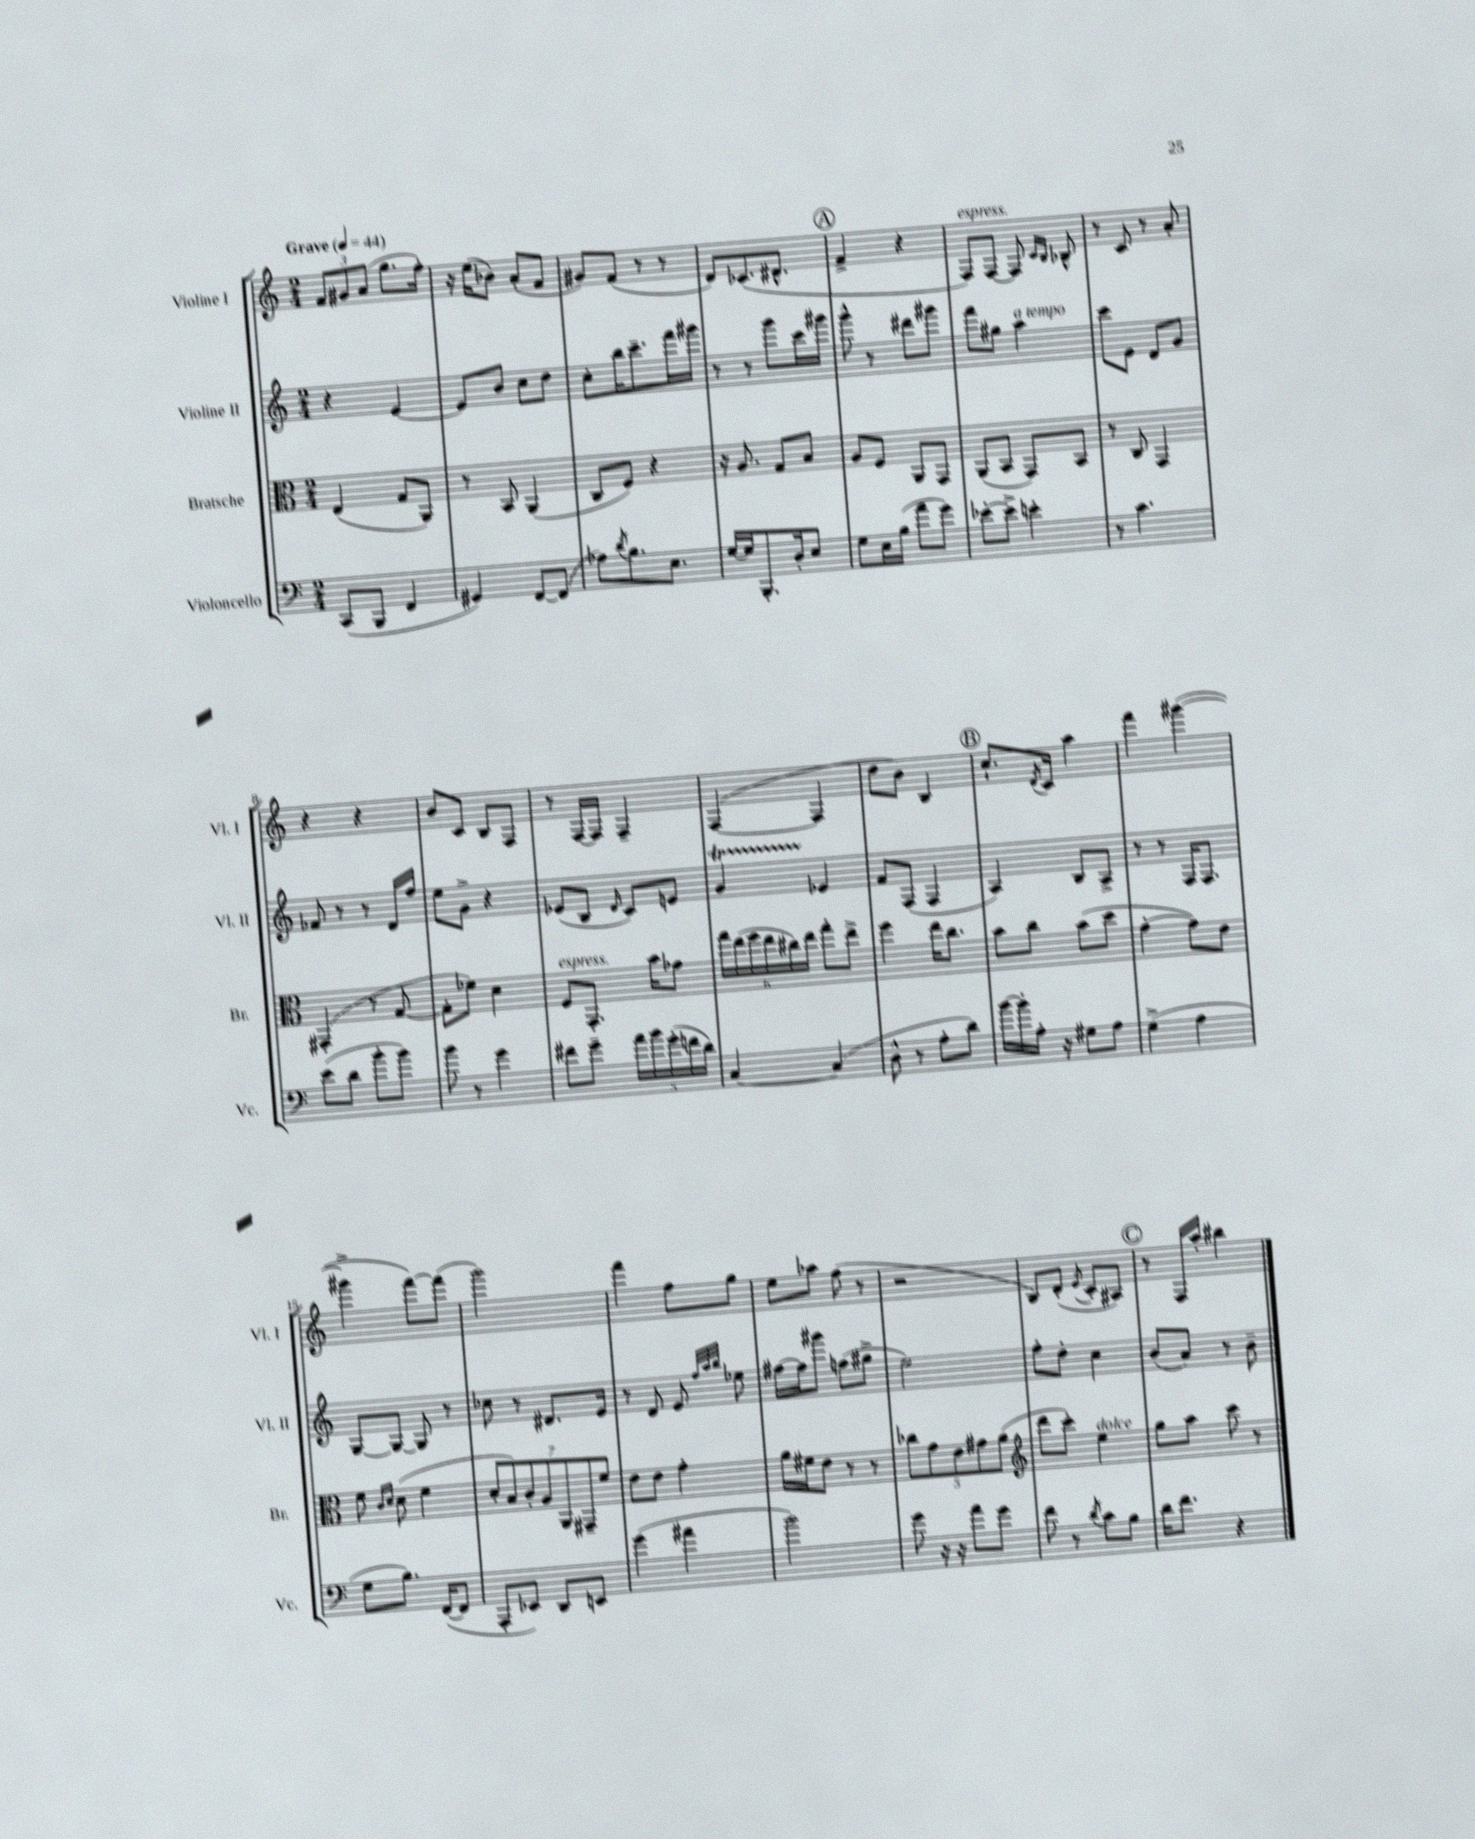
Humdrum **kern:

**kern	**kern	**kern	**kern
*staff4	*staff3	*staff2	*staff1
*clefF4	*clefC3	*clefG2	*clefG2
*k[]	*k[]	*k[]	*k[]
*M2/4	*M2/4	*M2/4	*M2/4
*MM44	*MM44	*MM44	*MM44
(8CC/L	(4E/	4r	12f/L
.	.	.	12g#/
8BBB/J	.	.	.
.	.	.	(12a/J
4FF/	8G/L	[4e/	8.gg\L
.	8AA/J)	.	.
.	.	.	16ff'\Jk)
=	=	=	=
4GG#/)	8r	8e/]L	16r
.	.	.	(16ee\LK
.	8BB/	8b/J	8b-\J)
[8FF/L	(4AA/	8cc\L	(8a'/L
(8FF/]J	.	8dd\J	8f/J
=	=	=	=
8A-\L)	8C/L	8cc'\L	8g#/L)
8qd/	.	.	.
8.B\	8F/J)	16bb\K	(8f/J
.	.	8.ccc~\	.
.	4r	.	8r
8.E\J	.	.	.
.	.	16fff\L	8r
.	.	16ggg#\JJ	.
=	=	=	=
[16G/LL	16r	8r	8d/L)
16G/]J	8.A/	.	.
8.BBB'/	.	8r	(8.c-/
.	8G/L	8ggg\L	.
16D'/k	.	.	8.d#^^/J
8E/J	8B/J	16ccc\L	.
.	.	16ggg#\JJ	.
=	=	=	=
8G\L	8A/L	8ggg^^\	4f^/
16E\L	8F/J	8r	.
(16B\JJ	.	.	.
8a\L	8AA/L	8ddd#\L	4r
8g\J)	8GG/J	8ggg#\J	.
=	=	=	=
[8e-'\L	(8AA/L	8fff\L	8F/L)
8e-^\]J	8BB/J	8gg#\J	[8F/J
4e'\	8GG/L)	4aa\	8F/]
.	.	.	16qqc/LL
.	.	.	16qqB/JJ
.	8BB/J	.	8B-^^/
=	=	=	=
8r	8r	8ccc\L	8r
4.c\	8C/	8e\J	8c/
.	4GG/	8d/L	8r
.	.	8g/J	8a'/
=	=	=	=
(8e\L	(4GG#'/	8f-/	4r
8d\J	.	8r	.
8b'\L	8r	8r	4r
8b\J)	[8G/	16d/LL	.
.	.	16ff/JJ	.
=	=	=	=
8b\	8G'\]L	8ee\L	8b/L
8r	8f-\J)	8g^\J	8c/J
4g\	4d\	4r	8B/L
.	.	.	8F/J
=	=	=	=
8f#\L	8F/L	(8e-/L	8r
8g~\J	8.GG'/J	8B/J	[16F/LL
.	.	.	16F/]JJ
.	.	16qqd/	.
20a\LL	.	8c/L)	4F~/
20b\	.	.	.
.	16b\LK	.	.
(20g'\	.	.	.
.	8g-\J	8e/J	.
20f\	.	.	.
20d\JJ)	.	.	.
=	=	=	=
[4C/	24gg\LL	4g/	([4F/
.	(24ee\	.	.
.	24ff\	.	.
.	24ee\	.	.
.	24cc#\)	.	.
.	24ee\JJ	.	.
(4C/]	8gg'\L	4e-/	4F/]
.	8ee^\J	.	.
=	=	=	=
8D^^\	4ff\	8f/L	8dd\L
8r	.	(8F/J	8b\J)
8A'\L	16ee\LK	4F/	4B/
.	8.cc\J	.	.
8d\J)	.	.	.
=	=	=	=
[16b\LL	8b\L	4A/)	8.cc`/L
16b'\]	.	.	.
16A'\JJ	8cc\J	.	.
.	.	.	8qd/
16r	.	.	16c/Jk
8G#\L	(8b\L	8B/L	4aa\
8A\J	8dd\J	8A^/J	.
=	=	=	=
(4G^\	[4g'\	8r	4fff\
.	.	8r	.
4A\	8g\]L)	16F/LK	([4ggg#\
.	.	8.F/J	.
.	8e\J	.	.
=	=	=	=
8G\L	8f\	[8G/L	4ggg#^\]
.	16qqc/LL	.	.
.	16qqd/JJ	.	.
8.B\J)	(8d\	8G/_J	.
.	4f\	8G/]	[8fff\L)
([16FF/LK	.	.	.
8FF/]J	.	8r	(8fff\]J
=	=	=	=
8AAA'/L	14d'/L	8cc-\	2ggg\)
.	14B/)	.	.
8EE-/J)	.	8r	.
.	14c'/	.	.
.	14A/	.	.
8DD/L	.	8.d#/L	.
.	14AA/	.	.
.	14GG#~/	.	.
8EE/J	.	.	.
.	14f/J	.	.
.	.	16e/Jk	.
=	=	=	=
(4g\	8e\L	8r	4fff\
.	8e\J	8d/	.
4a#\	4g'\	8e/	8ff\L
.	.	32qqff/LLL	.
.	.	32qqaa/	.
.	.	32qqbb/JJJ	.
.	.	8ee-\	8gg\J
=	=	=	=
2b\)	16a\LL	[16ff#\LL	8ee\L
.	16f#\J	16ff#\]J	.
.	8e\J	8ggg#\J	8aa-\J
.	8r	(8ff\L	(8ff\
.	8r	8gg#^\J	8r
=	=	=	=
8g\	10cc-\L	2ee\)	2r
.	10g\	.	.
16r	.	.	.
16r	.	.	.
.	10e\	.	.
8a\L	.	.	.
.	10g#\	.	.
8g\J	.	.	.
.	(10a\J	.	.
=	=	=	=
*	*clefG2	*	*
8f\	8ddd\L	8ff'\L	8B/L)
8r	8ccc'\J)	8dd'\J	(8d'/J
8qd/	.	.	8qe/
8c\L	4ee\	4cc\	8c'/L
8B\J	.	.	8A#/J)
=	=	=	=
16d\LK	8gg\L	(8b/L	8r
8.f\J	.	.	.
.	8aa\J	8a/J)	16F/LL
.	.	.	16aa'/JJ
4r	8ccc\	8r	4bb#\
.	8r	8b~\	.
==	==	==	==
*-	*-	*-	*-
